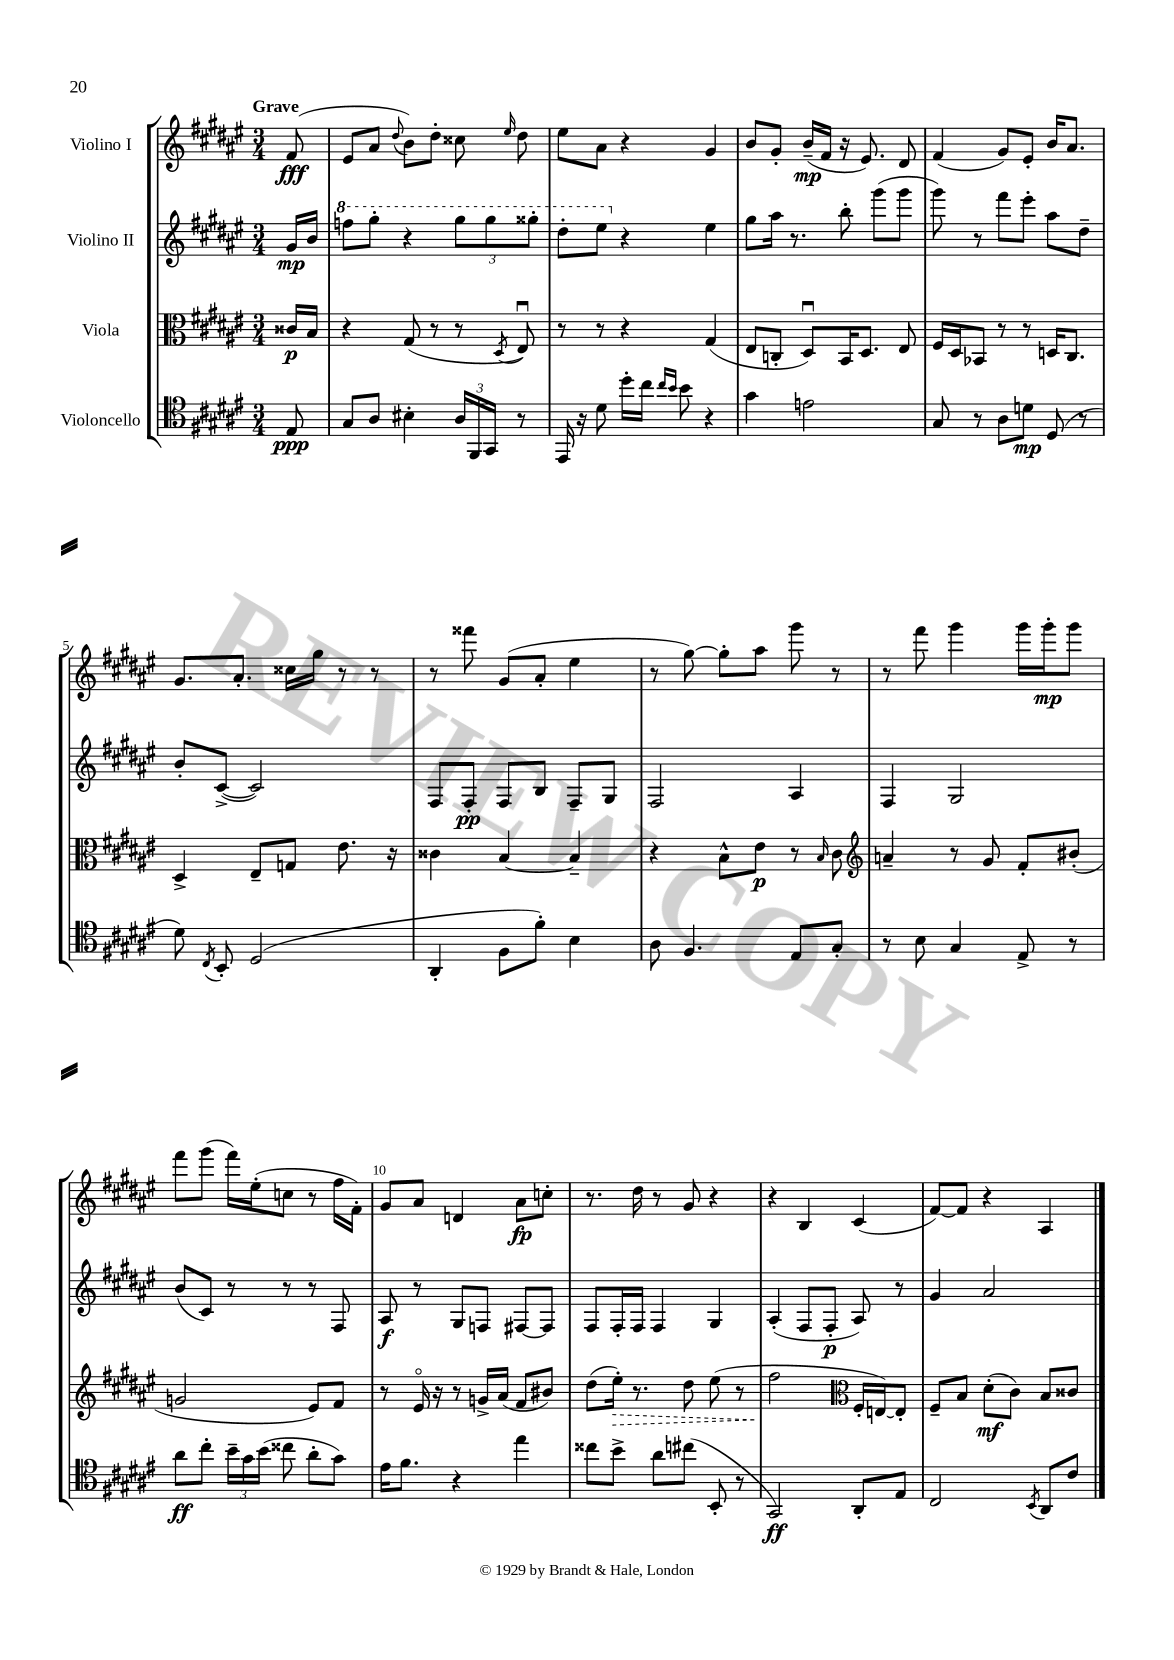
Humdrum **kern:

**kern	**kern	**kern	**kern
*staff4	*staff3	*staff2	*staff1
*clefC4	*clefC3	*clefG2	*clefG2
*k[f#c#g#d#a#e#]	*k[f#c#g#d#a#e#]	*k[f#c#g#d#a#e#]	*k[f#c#g#d#a#e#]
*M3/4	*M3/4	*M3/4	*M3/4
8E#	16c##	16g#	(8f#
.	16B	16b	.
=	=	=	=
8G#	4r	8fff	8e#
8A#	.	8ggg#'	8a#
.	.	.	8qqdd#
4B#'	(8G#	4r	8b)
.	8r	.	8dd#'
24A#	8r	12ggg#	8cc##
24FF#	.	.	.
24GG#	.	12ggg#	.
.	8qD#	.	16qqee#
8r	8E#u)	.	8dd#
.	.	12ggg##'	.
=	=	=	=
16EE#	8r	8ddd#'	8ee#
16r	.	.	.
8d#	8r	8eee#	8a#
16dd#'	4r	4r	4r
16cc#	.	.	.
16qqcc#	.	.	.
16qqb	.	.	.
8b	.	.	.
4r	(4G#	4ee#	4g#
=	=	=	=
4g#	8E#	8gg#	8b
.	8C'	16aa#	8g#'
.	.	8.r	.
2e	8D#u)	.	(16b~
.	.	.	16f#
.	16BB	8bb'	16r
.	8.D#	.	8.e#)
.	.	(8ggg#	.
.	8E#	8ggg#	8d#
=	=	=	=
8G#	16F#	8ggg#)	(4f#
.	16D#	.	.
8r	8BB-	8r	.
8A#	8r	8fff#	8g#)
8d	8r	8eee#'	8e#'
(8D#	16D	8aa#	16b
.	8.C#	.	8.a#
8r	.	8dd#~	.
=	=	=	=
8d#)	4D#^	8b'	8.g#
8qC#	.	.	.
8BB'	.	([8c#^	.
.	.	.	8.a#'
(2D#	8E#~	2c#])	.
.	8G	.	16cc##
.	.	.	16gg#
.	8.e#	.	8r
.	.	.	8r
.	16r	.	.
=	=	=	=
4AA#'	4c##	8F#	8r
.	.	8F#'	8fff##
8F#	[4B	8F#	(8g#
8f#')	.	8B	8a#'
4B	4B~]	8F#~	4ee#
.	.	8G#	.
=	=	=	=
8A#	4r	2F#	8r
4.F#	.	.	[8gg#)
.	8B^^	.	8gg#']
.	8e#	.	8aa#
8E#	8r	4A#	8ggg#
.	16qqB	.	.
8G#'	8c#	.	8r
=	=	=	=
*	*clefG2	*	*
8r	4a~	4F#	8r
8B	.	.	8fff#
4G#	8r	2G#	4ggg#
.	8g#	.	.
8E#^	8f#'	.	16ggg#
.	.	.	16ggg#'
8r	(8b#'	.	8ggg#
=	=	=	=
8a#	2g	(8b	8fff#
8cc#'	.	8c#)	(8ggg#
24b~	.	8r	16fff#)
24g#	.	.	.
.	.	.	(16ee#'
(24b	.	.	.
8cc##	.	8r	8cc
8a#'	8e#)	8r	8r
8g#)	8f#	8F#	16ff#
.	.	.	16f#')
=	=	=	=
16e#	8r	8A#	8g#
8.f#	.	.	.
.	16e#o	8r	8a#
.	16r	.	.
4r	8r	8G#	4d
.	16g^	8F	.
.	(16a#	.	.
4ee#	8f#	[8F#	8a#
.	8b#)	8F#]	8cc'
=	=	=	=
8cc##	(8dd#	8F#	8.r
8b^	16ee#')	16F#'	.
.	8.r	16F#	16dd#
8a#	.	4F#	8r
(8cc#	8dd#	.	8g#
8BB'	(8ee#	4G#	4r
8r	8r	.	.
=	=	=	=
2GG#)	2ff#	(4A#'	4r
.	.	8F#	4B
.	.	8F#'	.
*	*clefC3	*	*
8AA#'	16F#'	8A#)	(4c#
.	[16E)	.	.
8E#	8E']	8r	.
=	=	=	=
2C#	8F#~	4g#	[8f#)
.	8B	.	8f#]
.	(8d#'	2a#	4r
.	8c#)	.	.
8qBB	.	.	.
8AA#	8B	.	4A#
8c#	8c##	.	.
==	==	==	==
*-	*-	*-	*-
